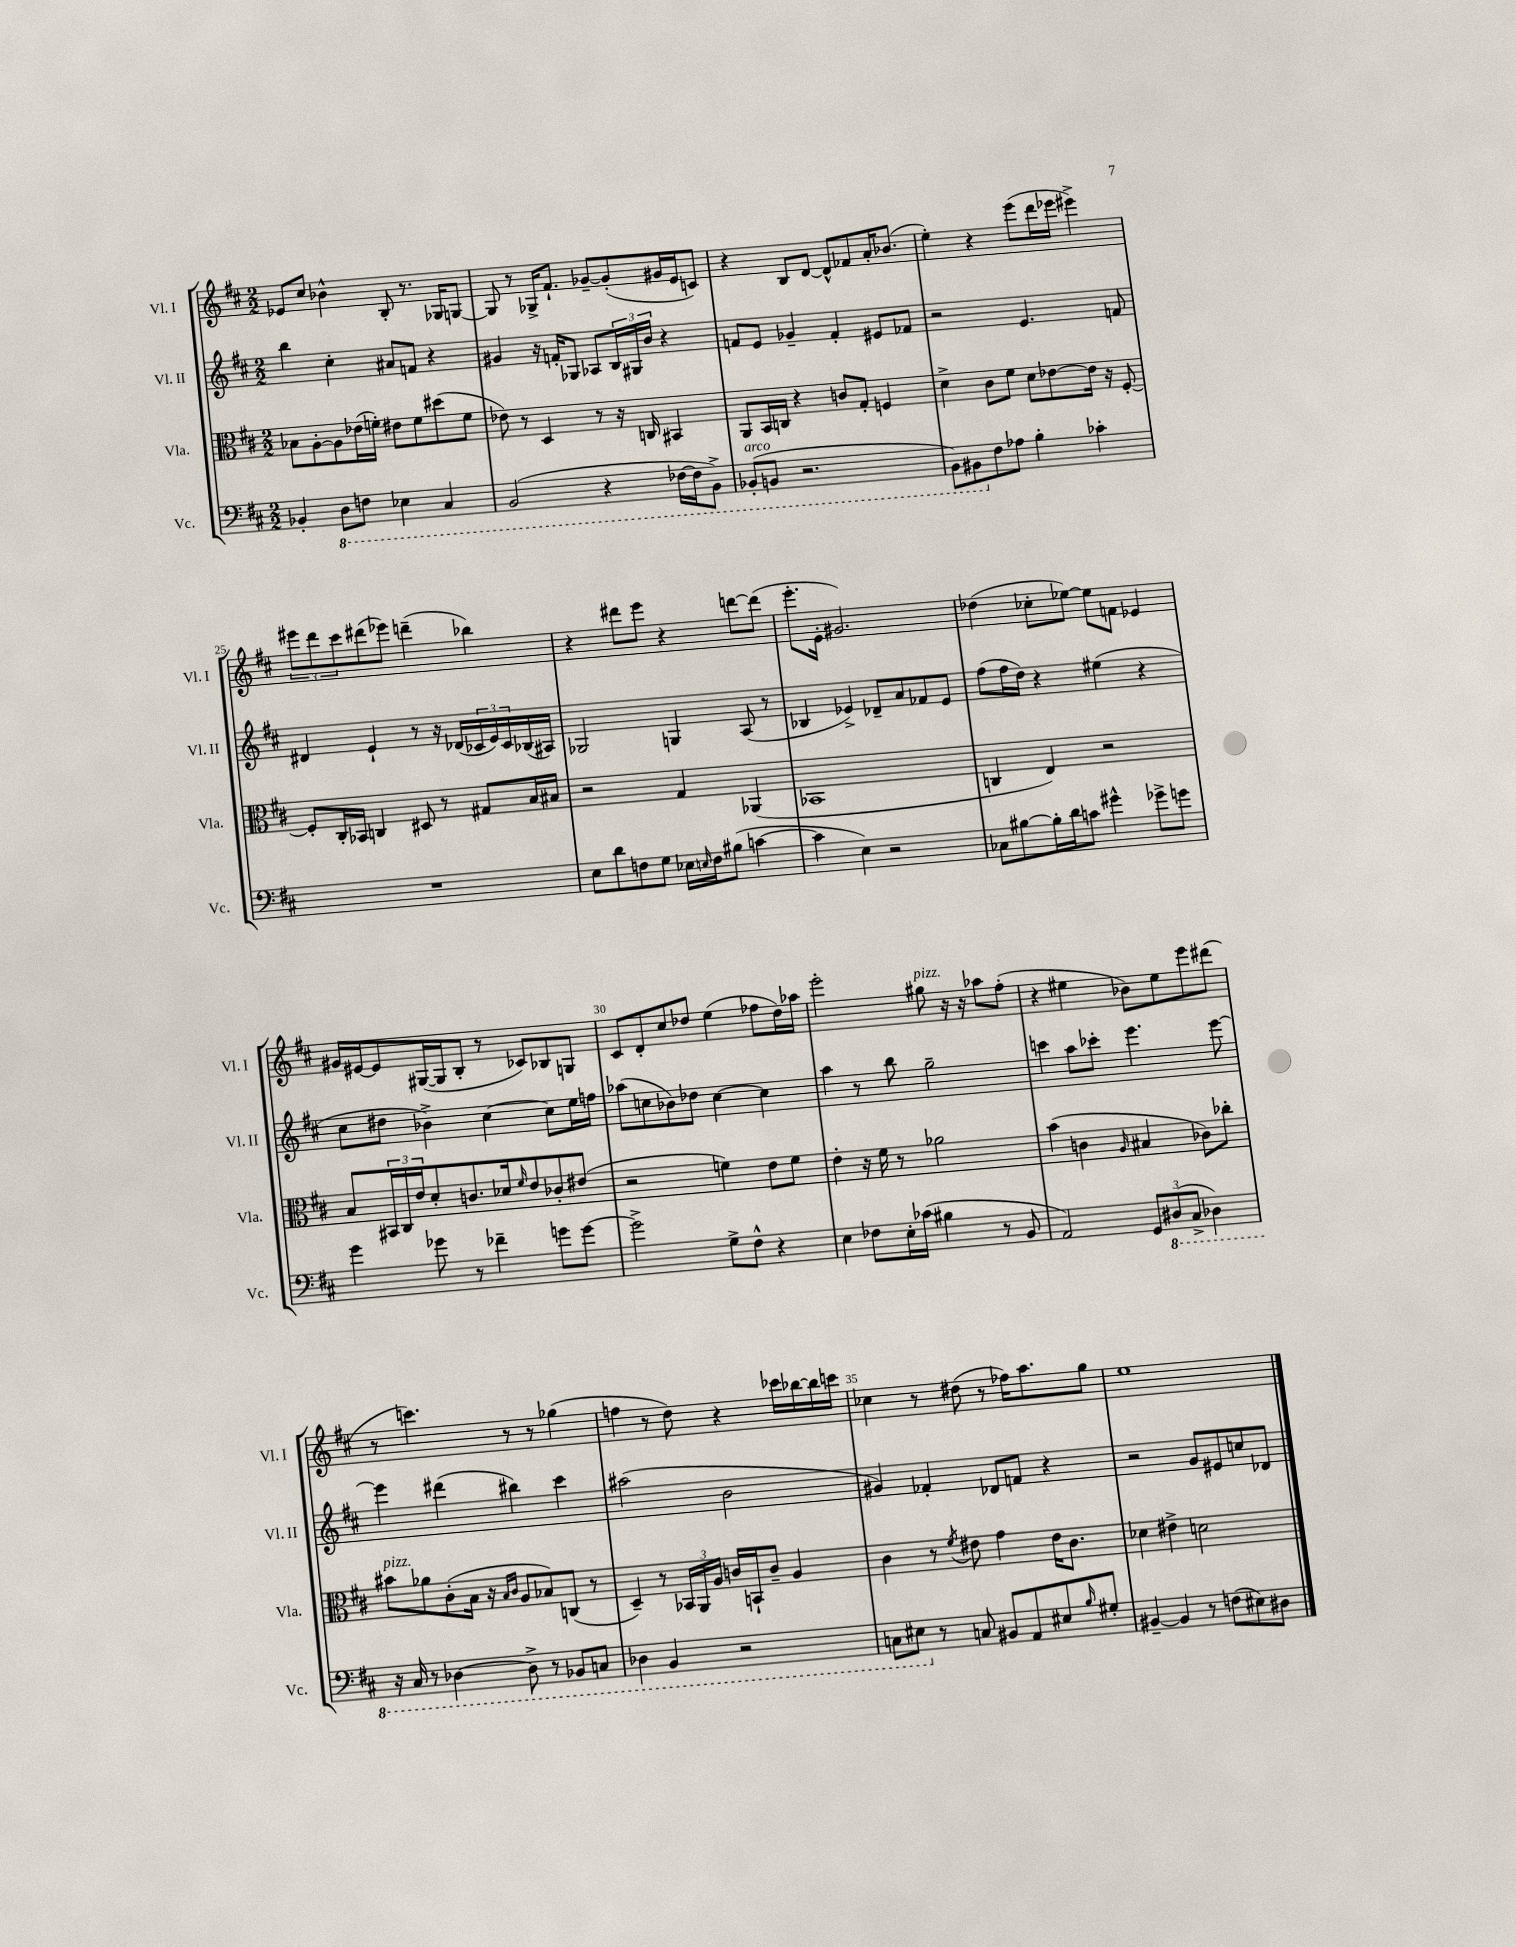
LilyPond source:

<<
\new StaffGroup <<
\new Staff = "s0" \with { instrumentName = "Vl. I" shortInstrumentName = "Vl. I" } {
    \clef treble \key d \major \numericTimeSignature \time 2/2
    ees'8 cis''8 bes'4-^ b8-. r8. ges16 g8~ |
    g8 r8 ges16-> fis'8.-! ges'8~-- ges'8-.( gis'16 e'16 c'8) |
    r4 b8 d'8~ d'8-^ fes'8 a'16-. bes'8.( |
    e''4-.) r4 e'''8( d'''16 ees'''16 eis'''4->) |
    \tuplet 3/2 { eis'''8 d'''8 cis'''8 } dis'''8( ees'''8) d'''4--( bes''4) |
    r4 dis'''8 e'''8 r4 d'''8~ d'''8( |
    e'''8.-. e'16-. gis'2.) |
    des''4( ces''8-. ees''8~) ees''8 f'8 ees'4 |
    gis'16 eis'16~ eis'8 gis16~( gis16 b8-. r8 ces'8) bes8 g8 |
    cis'8 d'8-. cis''8 des''8 e''4( fes''8 des''16) aes''16 |
    e'''2-. gis''8^\markup { \italic "pizz." } r16 r16 aes''8 fis''8-.( |
    r4 eis''4 bes'8) eis''8 e'''8 dis'''8( |
    r8 c'''4.) r8 r8 ges''4( |
    f''4 r8 d''8) r4 ces'''16 bes''16~ bes''16 c'''16 |
    ces''4 r8 dis''8( r8 fes''16) a''8. g''8 |
    e''1 \bar "|." |
}
\new Staff = "s1" \with { instrumentName = "Vl. II" shortInstrumentName = "Vl. II" } {
    \clef treble \key d \major \numericTimeSignature \time 2/2
    b''4 cis''4-. ais'8 f'8 r4 |
    gis'4 r16 f'16-. ges8 aes8 \tuplet 3/2 { b16 gis16 b'16 } r4 |
    f'8 e'8 ges'4-- f'4-. eis'8 fes'8 |
    r2 e'4. f'8 |
    dis'4 e'4-! r8 r16 des'16( \tuplet 3/2 { ces'16 e'16) ces'16 } bes16( ais16) |
    ges2 g4 a8( r8 |
    bes4 ees'4->) des'8-- a'8 fes'8 ees'8 |
    fis''8( fis''16 d''16) r4 eis''4( r4 |
    cis''8 dis''8 bes'4->) cis''4~ cis''8 e''16 f''16 |
    aes''8( c''8 bes'8) des''8 c''4~ c''4 |
    a''4 r8 b''8 g''2-- |
    c'''4 a''8 ces'''8-. e'''4. e'''8~ |
    e'''4 dis'''4( bis''4) cis'''4 |
    ais''2( b'2 |
    gis'4) fes'4-. des'8 f'8 r4 |
    r2 g'8 eis'8 c''8 des'8 \bar "|." |
}
\new Staff = "s2" \with { instrumentName = "Vla." shortInstrumentName = "Vla." } {
    \clef alto \key d \major \numericTimeSignature \time 2/2
    bes8 a8~-. a8 ees'16( f'16-.) eis'8 f'8 dis''8( f'8 |
    ees'8) r8 d4 r8 r16 c16 bis,4 |
    a,8 b,16 c16 r4 c'8 g8-. f4 |
    d'4-> cis'8 fis'8 d'8 ees'8~ ees'16 r16 fis8~-. |
    fis8-. cis16-. bes,16 c4 dis8 r8 gis8 b16 bis16 |
    r2 g4 aes,4( |
    bes,1 |
    c4 e4) r2 |
    b8 \tuplet 3/2 { bis,16 cis16 e'16 } d'8-. c'8. des'16 \grace { fis'16 } e'8 ces'8-. eis'8( |
    r2 f'4) e'8 f'8 |
    e'4-. r16 fis'16 r8 aes'2 |
    b'4( c'4 \grace { a16 } bis4 ces'8) ces''8-. |
    bis'8^\markup { \italic "pizz." } aes'8 cis'8-.( b16 r16 \grace { b16 cis'16 } a8 bes8) c8( r8 |
    d4--) r8 \tuplet 3/2 { bes,16 a,16 a16 } c'16 b,16-! c'8-- a4 |
    cis'4 r8 \acciaccatura { fis'8 } eis'8 g'4 eis'16 cis'8. |
    des'4 eis'4-> d'2 \bar "|." |
}
\new Staff = "s3" \with { instrumentName = "Vc." shortInstrumentName = "Vc." } {
    \clef bass \key d \major \numericTimeSignature \time 2/2
    bes,4-. \ottava #-1 d,8 f,8 ees,4 cis,4 |
    b,,2( r4 fes,16~ fes,16 b,,8->) |
    bes,,8-.^\markup { \italic "arco" }( b,,8 r2. |
    b,,8) bis,,8 \ottava #0 fis8 aes8 b4-. ces'4-. |
    R1 |
    e8 d'8 f8 g8 ees16 \grace { e16 } f16 bis8( c'4~ |
    c'4 e4) r2 |
    ces8 bis8~ bis16-. d'16 c'8 gis'4-^ ges'8-> g'8 |
    g'4 ges'8 r8 fes'4-- g'8 g'8~ |
    g'2-> g8-> fis8-^ r4 |
    e4 fes8 e16-. ces'16( bis4 r8 b,8 |
    a,2) \tuplet 3/2 { g,8 \ottava #-1 dis,8( cis,8-> } des,4) |
    r16 cis,16 r8 des,4~ des,8-> r8 bes,,8 c,8 |
    des,4 b,,4 r2 |
    c,8 eis,8 \ottava #0 r8 c8 bis,8 a,8 eis8 \grace { b16 } gis8-. |
    bis,4~-- bis,4 r8 f8( eis8) dis8 \bar "|." |
}
>>
>>
\layout { \context { \Score currentBarNumber = #21 \override BarNumber.break-visibility = ##(#f #t #t) barNumberVisibility = #(every-nth-bar-number-visible 5) } }
